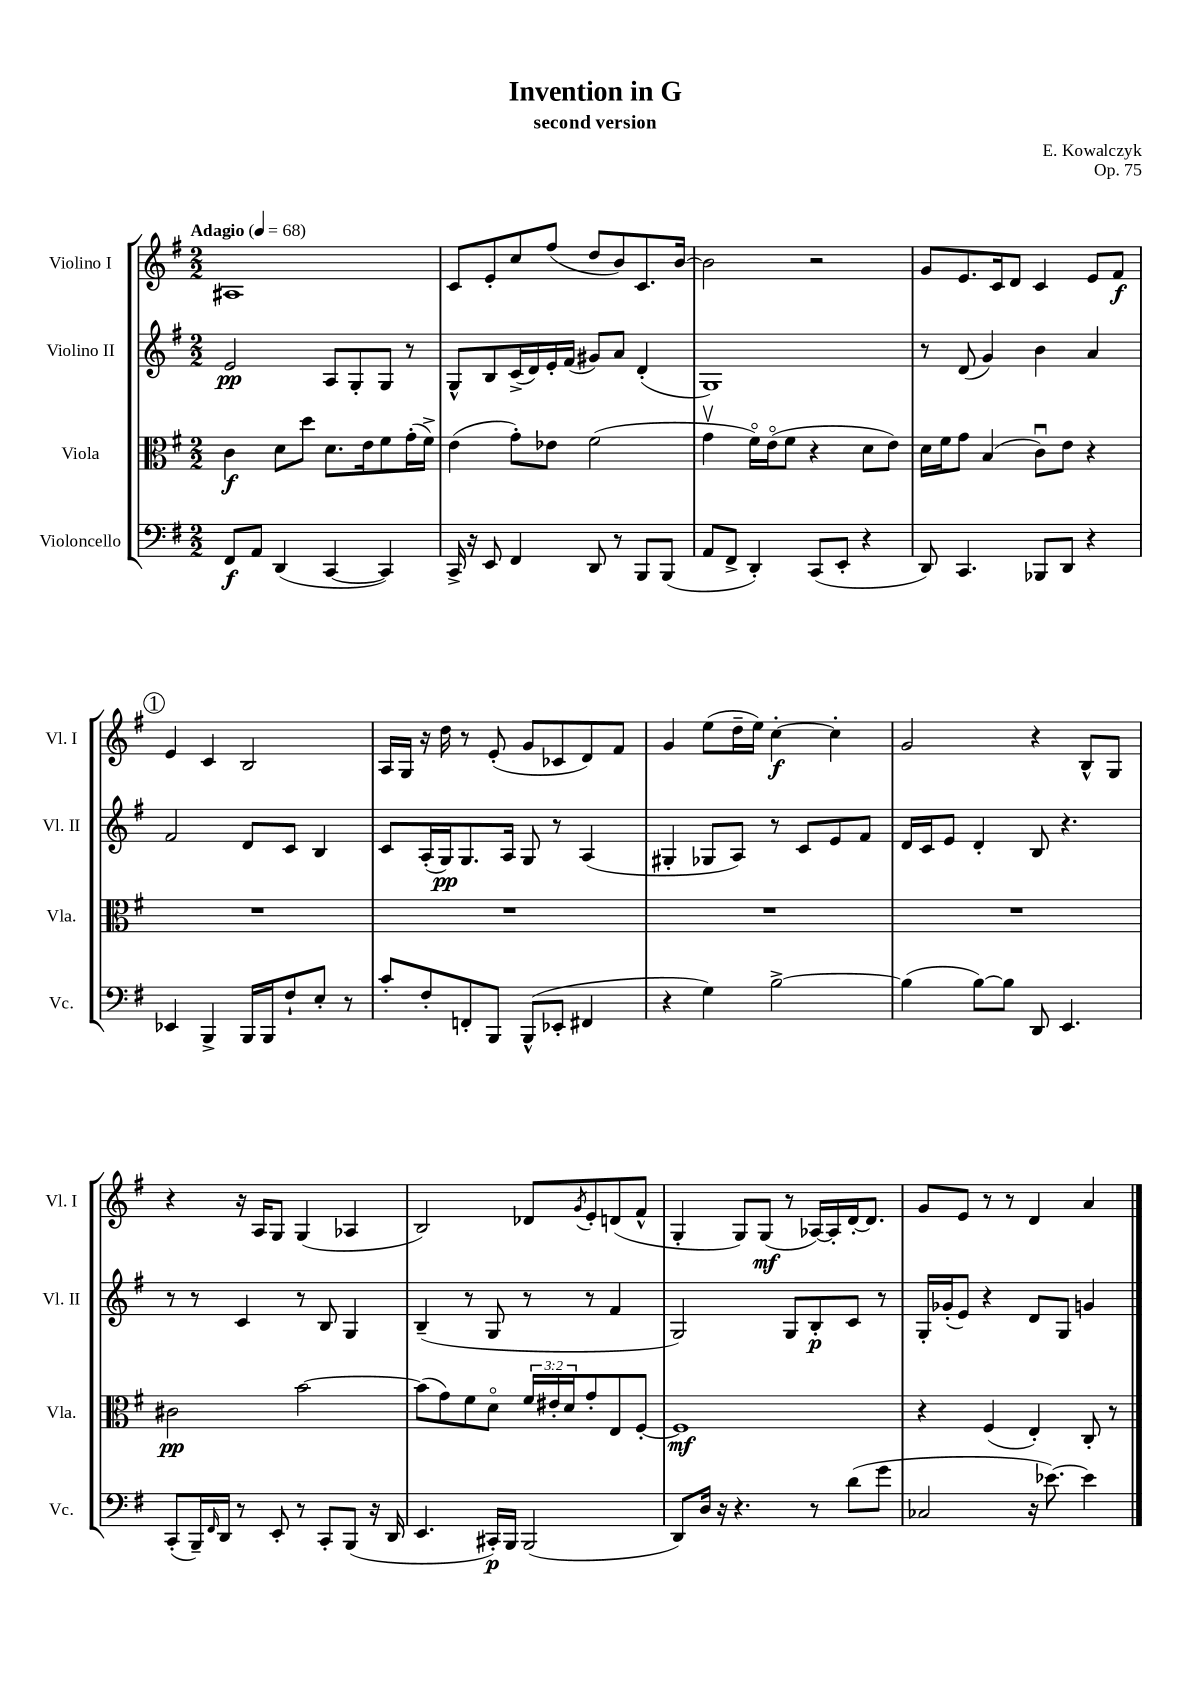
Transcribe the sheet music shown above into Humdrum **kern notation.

**kern	**dynam	**kern	**dynam	**kern	**dynam	**kern	**dynam
*part4	*part4	*part3	*part3	*part2	*part2	*part1	*part1
*staff4	*staff4	*staff3	*staff3	*staff2	*staff2	*staff1	*staff1
*I"Violoncello	*	*I"Viola	*	*I"Violino II	*	*I"Violino I	*
*I'Vc.	*	*I'Vla.	*	*I'Vl. II	*	*I'Vl. I	*
*clefF4	*	*clefC3	*	*clefG2	*	*clefG2	*
*k[f#]	*	*k[f#]	*	*k[f#]	*	*k[f#]	*
*M2/2	*	*M2/2	*	*M2/2	*	*M2/2	*
*MM68	*	*MM68	*	*MM68	*	*MM68	*
=1	=1	=1	=1	=1	=1	=1	=1
!	!	!	!	!	!	!LO:TX:a:B:t=Adagio	!
8FF#/L	f	4c\	f	2e/	pp	1A#X	.
8AA/J	.	.	.	.	.	.	.
(4DD/	.	8d\L	.	.	.	.	.
.	.	8dd\J	.	.	.	.	.
[4CC/	.	8.d\L	.	8A/L	.	.	.
.	.	.	.	8G'/	.	.	.
.	.	16e\k	.	.	.	.	.
4CC/])	.	8f#\	.	8G/J	.	.	.
.	.	(16g'\L	.	8r	.	.	.
.	.	16f#^\JJ)	.	.	.	.	.
=2	=2	=2	=2	=2	=2	=2	=2
16CC^/	.	(4e\	.	8G^^/L	.	8c/L	.
16r	.	.	.	.	.	.	.
8EE/	.	.	.	8B/	.	8e'/	.
4FF#/	.	8g'\L)	.	(16c^/L	.	8cc/	.
.	.	.	.	16d/)	.	.	.
.	.	8e-X\J	.	16e'/	.	(8ff#/J	.
.	.	.	.	(16f#/JJ	.	.	.
8DD/	.	(2f#\	.	8g#X/L)	.	8dd/L	.
8r	.	.	.	8a/J	.	8b/)	.
8BBB/L	.	.	.	(4d'/	.	8.c/	.
(8BBB/J	.	.	.	.	.	.	.
.	.	.	.	.	.	[16b/Jk	.
=3	=3	=3	=3	=3	=3	=3	=3
8AA/L	.	4gv\	.	1G)	.	2b\]	.
8FF#^/J	.	.	.	.	.	.	.
4DD'/)	.	16f#\LL)	.	.	.	.	.
.	.	(16e\J	.	.	.	.	.
.	.	8f#\J	.	.	.	.	.
(8CC/L	.	4r	.	.	.	2r	.
8EE'/J	.	.	.	.	.	.	.
4r	.	8d\L	.	.	.	.	.
.	.	8e\J)	.	.	.	.	.
=4	=4	=4	=4	=4	=4	=4	=4
8DD/)	.	16d\LL	.	8r	.	8g/L	.
.	.	16f#\J	.	.	.	.	.
4.CC/	.	8g\J	.	(8d/	.	8.e/	.
.	.	(4B/	.	4g/)	.	.	.
.	.	.	.	.	.	16c/k	.
.	.	.	.	.	.	8d/J	.
8BBB-X/L	.	8cu\L)	.	4b\	.	4c/	.
8DD/J	.	8e\J	.	.	.	.	.
4r	.	4r	.	4a/	.	8e/L	.
.	.	.	.	.	.	8f#/J	f
!!LO:LB:g=z
!!LO:REH:place=s1:t=1
=5	=5	=5	=5	=5	=5	=5	=5
4EE-X/	.	1r	.	2f#/	.	4e/	.
4BBB^/	.	.	.	.	.	4c/	.
16BBB/LL	.	.	.	8d/L	.	2B/	.
16BBB/J	.	.	.	.	.	.	.
8F#`/	.	.	.	8c/J	.	.	.
8E'/J	.	.	.	4B/	.	.	.
8r	.	.	.	.	.	.	.
=6	=6	=6	=6	=6	=6	=6	=6
8c'/L	.	1r	.	8c/L	.	16A/LL	.
.	.	.	.	.	.	16G/JJ	.
8F#'/	.	.	.	(16A'/L	.	16r	.
.	.	.	.	16G/J)	pp	16dd\	.
8FFn'/	.	.	.	8.G/	.	8r	.
8BBB/J	.	.	.	.	.	(8e'/	.
.	.	.	.	16A/Jk	.	.	.
(8BBB^^/L	.	.	.	8G/	.	8g/L	.
8EE-X'/J	.	.	.	8r	.	8c-X/	.
4FF#X/	.	.	.	(4A/	.	8d/)	.
.	.	.	.	.	.	8f#/J	.
=7	=7	=7	=7	=7	=7	=7	=7
4r	.	1r	.	4G#X'/	.	4g/	.
4G\)	.	.	.	8G-X/L	.	(8ee\L	.
.	.	.	.	8A/J)	.	16dd~\L	.
.	.	.	.	.	.	16ee\JJ)	.
[2B^\	.	.	.	8r	.	[4cc'\	f
.	.	.	.	8c/L	.	.	.
.	.	.	.	8e/	.	4cc'\]	.
.	.	.	.	8f#/J	.	.	.
=8	=8	=8	=8	=8	=8	=8	=8
(4B\]	.	1r	.	16d/LL	.	2g/	.
.	.	.	.	16c/J	.	.	.
.	.	.	.	8e/J	.	.	.
[8B\L)	.	.	.	4d'/	.	.	.
8B\J]	.	.	.	.	.	.	.
8DD/	.	.	.	8B/	.	4r	.
4.EE/	.	.	.	4.r	.	.	.
.	.	.	.	.	.	8B^^/L	.
.	.	.	.	.	.	8G/J	.
!!LO:LB:g=z
=9	=9	=9	=9	=9	=9	=9	=9
(8CC'/L	.	2c#X\	pp	8r	.	4r	.
16BBB~/L)	.	.	.	8r	.	.	.
16qqFF#/	.	.	.	.	.	.	.
16DD/JJ	.	.	.	.	.	.	.
8r	.	.	.	4c/	.	16r	.
.	.	.	.	.	.	16A/KL	.
8EE'/	.	.	.	.	.	8G/J	.
8r	.	[2b\	.	8r	.	(4G/	.
8CC'/L	.	.	.	8B/	.	.	.
(8BBB/J	.	.	.	4G/	.	4A-X/	.
16r	.	.	.	.	.	.	.
16DD/	.	.	.	.	.	.	.
=10	=10	=10	=10	=10	=10	=10	=10
4.EE/	.	(8b\L]	.	(4B~/	.	2B/)	.
.	.	8g\)	.	.	.	.	.
.	.	8f#\	.	8r	.	.	.
16CC#X'/LL)	p	8d\J	.	8G/	.	.	.
16BBB/JJ	.	.	.	.	.	.	.
(2BBB/	.	24f#/LL	.	8r	.	8d-X/L	.
.	.	24e#X'/	.	.	.	.	.
.	.	24d/J	.	.	.	.	.
.	.	.	.	.	.	8qg/	.
.	.	8g'/	.	8r	.	8e'/	.
.	.	8E/	.	4f#/	.	(8dn/	.
.	.	[8F#'/J	.	.	.	8f#^^/J	.
=11	=11	=11	=11	=11	=11	=11	=11
8DD/L)	.	1F#]	mf	2G/)	.	4G'/	.
16D/Jk	.	.	.	.	.	.	.
16r	.	.	.	.	.	.	.
4.r	.	.	.	.	.	8G/L)	.
.	.	.	.	.	.	(8G/J	mf
.	.	.	.	8G/L	.	8r	.
8r	.	.	.	8B'/	p	[16A-X/LL)	.
.	.	.	.	.	.	16A-'/]	.
(8d\L	.	.	.	8c/J	.	[16d'/J	.
.	.	.	.	.	.	8.d/J]	.
8g\J	.	.	.	8r	.	.	.
=12	=12	=12	=12	=12	=12	=12	=12
2C-X/	.	4r	.	16G'/LL	.	8g/L	.
.	.	.	.	(16g-X'/J	.	.	.
.	.	.	.	8e/J)	.	8e/J	.
.	.	(4F#/	.	4r	.	8r	.
.	.	.	.	.	.	8r	.
16r	.	4E'/)	.	8d/L	.	4d/	.
[8.e-X\)	.	.	.	.	.	.	.
.	.	.	.	8G/J	.	.	.
4e-\]	.	8C'/	.	4gn/	.	4a/	.
.	.	8r	.	.	.	.	.
==	==	==	==	==	==	==	==
*-	*-	*-	*-	*-	*-	*-	*-
